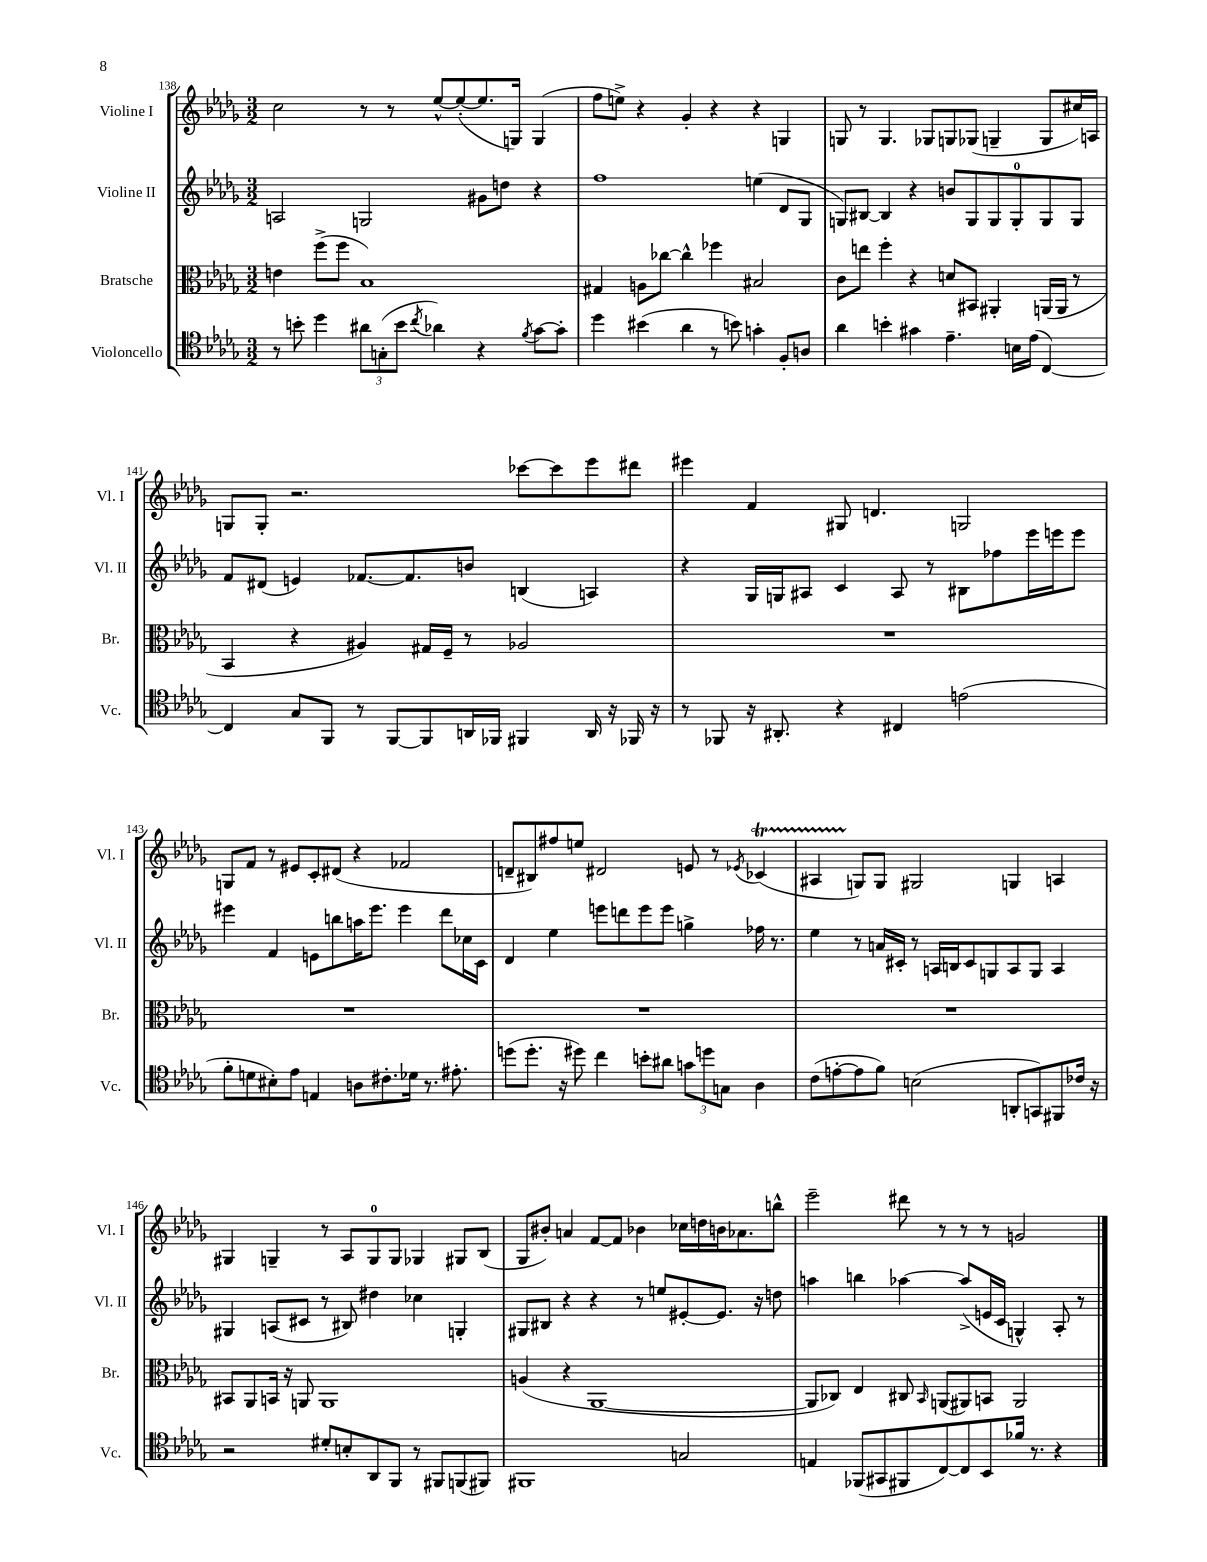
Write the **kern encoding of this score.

**kern	**kern	**kern	**kern
*staff4	*staff3	*staff2	*staff1
*clefC4	*clefC3	*clefG2	*clefG2
*k[b-e-a-d-g-]	*k[b-e-a-d-g-]	*k[b-e-a-d-g-]	*k[b-e-a-d-g-]
*M3/2	*M3/2	*M3/2	*M3/2
8r	4e	2A	2cc
8b'	.	.	.
4dd-	(8ff^	.	.
.	8ff	.	.
12a#	1B-)	2G	8r
(12G'	.	.	.
.	.	.	8r
12b	.	.	.
8qcc	.	.	.
4a-)	.	.	[8ee-^^
.	.	.	(8ee-'_
4r	.	8g#	8.ee-]
.	.	8dd	.
.	.	.	16G)
8qf	.	.	.
[8g-	.	4r	(4G
8g-']	.	.	.
=	=	=	=
4dd-	4G#	1ff	8ff
.	.	.	8ee^)
(4b#	8A	.	4r
.	[8cc-	.	.
4a-	4cc-^^]	.	4g-'
8r	4ff-	.	4r
8b)	.	.	.
4g'	2B#	(4ee	4r
8F'	.	8d-	4G
8A	.	8G-	.
=	=	=	=
4a-	8c	8G)	8G
.	8ee	[8B#	8r
4b'	4ff'	4B#]	4.G
4g#	4r	4r	.
.	.	.	8G-
4.e-~	8d	8b	8G
.	8BB#	8G	(8G-
.	4AA#'	8G	4G~
16B	.	8G'	.
(16e-	.	.	.
[4C)	(16AA	8G	8G
.	16AA	.	.
.	8r	8G	16cc#)
.	.	.	16A
=	=	=	=
4C]	4BB-	8f	8G
.	.	(8d#	8G'
8G-	4r	4e)	2.r
8FF	.	.	.
8r	4A#)	[8.f-	.
[8FF	.	.	.
.	.	8.f-]	.
8FF]	16G#	.	.
.	16F~	.	.
16AA	8r	8b	.
16FF-	.	.	.
4FF#	2A-	(4B	[8ccc-
.	.	.	8ccc-]
16AA	.	4A)	8eee-
16r	.	.	.
16FF-	.	.	8ddd#
16r	.	.	.
=	=	=	=
8r	1.r	4r	4eee#
8FF-	.	.	.
16r	.	16G-	4f
8.AA#'	.	16G	.
.	.	8A#	.
4r	.	4c	8G#
.	.	.	4.d
4C#	.	8A#	.
.	.	8r	.
(2e	.	8B#	2G
.	.	8ff-	.
.	.	16eee-	.
.	.	16eee	.
.	.	8eee	.
=	=	=	=
8f'	1.r	4eee#	8G
8d	.	.	8f
8B#')	.	4f	8r
8e-	.	.	8e#
4E	.	8e	8c'
.	.	8bb	(8d#
8A	.	16aa	4r
.	.	8.eee#	.
8.c#'	.	.	.
.	.	4eee#	2f-
16d-	.	.	.
8.r	.	.	.
.	.	8ddd-	.
8.e#'	.	.	.
.	.	16cc-	.
.	.	16c	.
=	=	=	=
(8dd	1.r	4d-	8d~
8.dd'	.	.	8B#)
.	.	4ee-	8ff#
16r	.	.	.
8dd#)	.	.	8ee
4cc	.	8eee	2d#
.	.	8ddd	.
8b'	.	8eee	.
8a#	.	8eee	.
12g	.	4gg^	8e
12dd	.	.	.
.	.	.	8r
12G	.	.	.
.	.	.	8qe-
4A-	.	16ff-	(4c-
.	.	8.r	.
=	=	=	=
(8c	1.r	4ee-	4A#
[8e'	.	.	.
8e]	.	8r	8G)
8f)	.	16a	8G
.	.	16c#'	.
(2B	.	8r	2G#
.	.	16A	.
.	.	16B	.
.	.	8c#	.
.	.	8G	.
8AA'	.	8A	4G
8GG)	.	8G	.
8FF#	.	4A	4A
16c-	.	.	.
16r	.	.	.
=	=	=	=
2r	8BB#	4G#	4G#
.	8AA-	.	.
.	16BB	(8A	4G~
.	16r	.	.
.	8AA	8c#	.
8d#'	1AA	8r	8r
8B'	.	8B#)	8A-
8AA-	.	4dd#	8G
8FF	.	.	8G
8r	.	4cc-	4G-
8FF#	.	.	.
(8FF	.	4G'	8G#
8FF#)	.	.	(8B-
=	=	=	=
1FF#	(4A	8G#	8G-
.	.	8B#	8b#')
.	4r	4r	4a
.	[1AA-	4r	[8f
.	.	.	8f]
.	.	8r	4b-
.	.	8ee	.
2G	.	[8e#'	16cc-
.	.	.	16dd
.	.	8.e#]	16b
.	.	.	8.a-
.	.	16r	.
.	.	8dd	8bb^^
=	=	=	=
4E	8AA-]	4aa	2eee-~
.	8C-)	.	.
(8FF-	4E-	4bb	.
8GG#	.	.	.
8FF#	8C#	[4aa-	8ddd#
.	16qqBB-	.	.
[8C)	(8AA	.	8r
8C]	8AA#)	(8aa-^]	8r
8BB-	8BB	16e	8r
.	.	16c	.
16f-	2AA#	4G^^)	2g
8.r	.	.	.
4r	.	8A-'	.
.	.	8r	.
==	==	==	==
*-	*-	*-	*-
